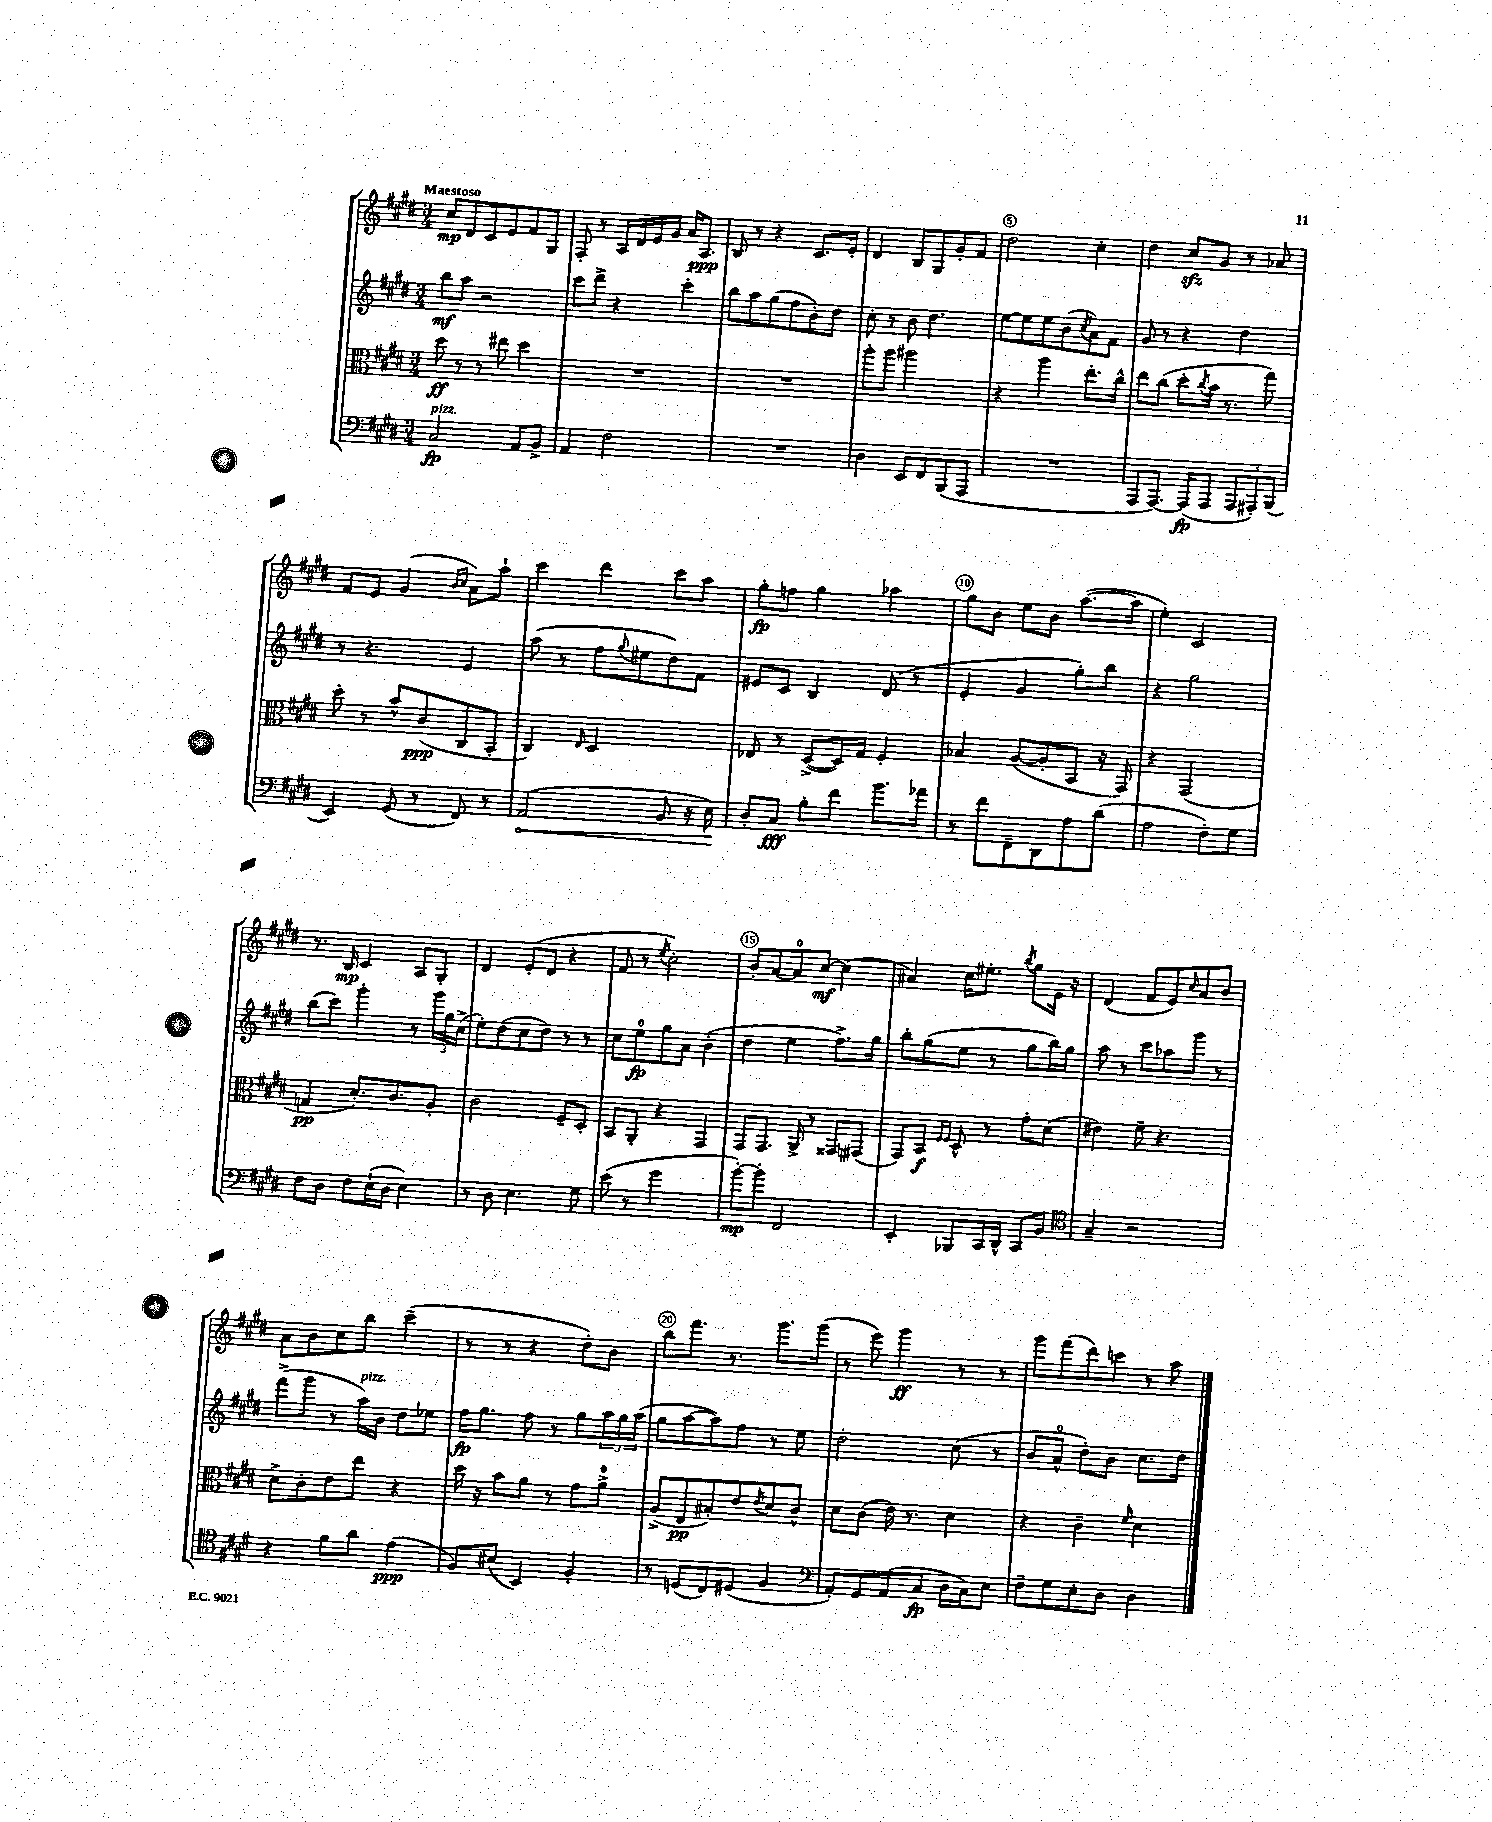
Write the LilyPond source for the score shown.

<<
\new StaffGroup <<
\new Staff = "s0" {
    \clef treble \key e \major \numericTimeSignature \time 3/4 \tempo "Maestoso"
    cis''8\mp dis'8 cis'8 e'8 fis'8 gis8 |
    fis8-. r8 a16 dis'16 e'16 gis'16 a'16 a8.\ppp |
    b8 r8 r4 cis'8. e'16-. |
    dis'4 b8 gis8 gis'8-. fis'8 |
    dis''2 cis''4-. |
    dis''4 cis''8\sfz gis'8 r8 aes'8 |
    fis'8 e'8 gis'4( \grace { b'16 cis''16 } a'8) a''8-! |
    cis'''4 dis'''4 cis'''8 a''8 |
    gis''8-.\fp f''8 gis''4 aes''4 |
    gis''8 b'8 e''8 b'8 a''8.~( a''16 |
    e''4-.) cis'2 |
    r8. b16\mp cis'4 a8 gis8-. |
    dis'4 e'8-.( dis'8 r4 |
    fis'8 r8 \acciaccatura { e''8 } cis''2-.) |
    b'8-. a'8~ a'8-0 cis''8~\mf cis''4( |
    ais'4) cis''16 eis''8.-. \acciaccatura { b''8 } gis''8 e'16 r16 |
    dis'4( fis'8 e'8) \grace { cis''16 } a'8 b'8 |
    a'8 b'8 cis''8 b''8 cis'''4--( |
    r8 r8 r4 dis''8-.) b'8 |
    b''8 fis'''8. r8. gis'''8. gis'''16( |
    r8 e'''8) gis'''4\ff r8 r8 |
    gis'''8 fis'''8( dis'''8) c'''8 r8 a''8 \bar "|." |
}
\new Staff = "s1" {
    \clef treble \key e \major \numericTimeSignature \time 3/4
    b''8\mf a''8 r2 |
    cis'''8 dis'''8-> r4 cis'''4-. |
    b''8 a''8 gis''8( fis''8 b'8-.) dis''8 |
    cis''8-. r8 b'8 dis''4. |
    e''8~ e''8 e''8 b'8( \acciaccatura { cis''8 } a'8) fis'8 |
    gis'8 r8 r4 dis''4 |
    r8 r4. e'4 |
    a''8( r8 fis''8 \appoggiatura { gis''8 } eis''8 dis''8) fis'8 |
    eis'8 cis'8 b4 dis'8( r8 |
    e'4-. gis'4 gis''8-.) b''8 |
    r4 gis''2 |
    b''8( cis'''8) gis'''4-. r8 \tuplet 3/2 { gis'''16 gis''16 cis''16->( } |
    e''8-.) dis''8( cis''8 dis''8) r8 r8 |
    cis''8 e''8-0\fp gis''8 a'8 b'4-.( |
    dis''4 e''4 fis''8.->) gis''16 |
    b''8-. gis''8( e''8 r8 gis''8 b''16) gis''16 |
    a''8 r8 cis'''8 aes''8 gis'''8 r8 |
    fis'''8->( gis'''8 r8 a''16^\markup { \italic "pizz." }) b'16 dis''8 ees''8 |
    fis''16\fp gis''8. fis''8 r8 gis''8 \tuplet 3/2 { a''16 gis''16 a''16( } |
    gis''8 a''8~ a''8) fis''8 r8 e''8 |
    dis''2-. cis''8( r8 |
    b'8 a'8-0-^ dis''8-.) b'8 cis''8. dis''16 \bar "|." |
}
\new Staff = "s2" {
    \clef alto \key e \major \numericTimeSignature \time 3/4
    dis''8\ff r8 r8 eis''8 dis''4 |
    R2. |
    R2. |
    a''8-. a''8 ais''2 |
    r4 a''4 e''8.-. cis''16-^ |
    e''8 cis''8( dis''8-. \acciaccatura { cis''8 } b'16 r8. gis''8) |
    dis''8-. r8 b'8-^ cis'8\ppp( cis8 b,8-. |
    cis4) \grace { e16 } dis2 |
    ees8 r8 dis8~->( dis16) gis16 fis4-. |
    bes4 a8~( a8-. b,8 r16 gis,16) |
    r4 gis,2( |
    g4\pp dis'8.-.) cis'8. a8-. |
    cis'2 fis8-- dis8-. |
    b,8 a,8-. r4 gis,4 |
    gis,8 gis,8. a,16-> r8 gisis,8 gis,8( |
    gis,8) b,8\f \grace { fis16 fis16 } dis8-^ r8 gis'8-. dis'8( |
    eis'4) fis'8-- r4. |
    dis'8-> cis'8-. e'8 e''8 r4 |
    dis''16 r16 b'8 a'8 r8 gis'8 a'8-0-> |
    a8->( e8\pp bis8-.) e'8 \acciaccatura { e'8 } dis'8 cis'8-^ |
    dis'8 cis'8( e'16) r8. dis'4 |
    r4 cis'4-- \grace { fis'16 } dis'4 \bar "|." |
}
\new Staff = "s3" {
    \clef bass \key e \major \numericTimeSignature \time 3/4
    cis2\fp^\markup { \italic "pizz." } a,8 b,8-> |
    a,4 fis2 |
    R2. |
    dis4 e,8 fis,8 b,,8( a,,8 |
    R2. |
    a,,8 a,,8.~) a,,16\fp( a,,8 \tuplet 3/2 { a,,8 ais,,8-.) b,,8( } |
    e,4) gis,8( r8 fis,8) r8 |
    \once \override Hairpin.circled-tip = ##t a,2\<( b,8 r16 e16\!) |
    dis8-. cis8\fff b8-. fis'8 b'8. aes'16 |
    r8 fis'8 fis,8-- dis,8 a8 dis'8( |
    a2 fis8-.) gis8 |
    fis8 dis8 fis8 e16-!( dis16 e4) |
    r8 dis8 e4. gis8 |
    e'8( r8 gis'2 |
    b'8~-.\mp) b'8-. fis,2 |
    e,4-. bes,,8 cis,16 dis,16-^ cis,8 b,8 |
    \clef tenor gis4-- r2 |
    r4 fis'8 a'8 e'4\ppp( |
    fis8) bis8( b,4) fis4-. |
    r8 d8( cis8) dis8( fis4 |
    \clef bass a,8-.) gis,8 a,8( cis8\fp dis16 cis16) e8 |
    fis8-- gis8 e8-. dis8 dis4 \bar "|." |
}
>>
>>
\layout { \context { \Score \override BarNumber.break-visibility = ##(#f #t #t) barNumberVisibility = #(every-nth-bar-number-visible 5) \override BarNumber.stencil = #(make-stencil-circler 0.1 0.3 ly:text-interface::print) } }
